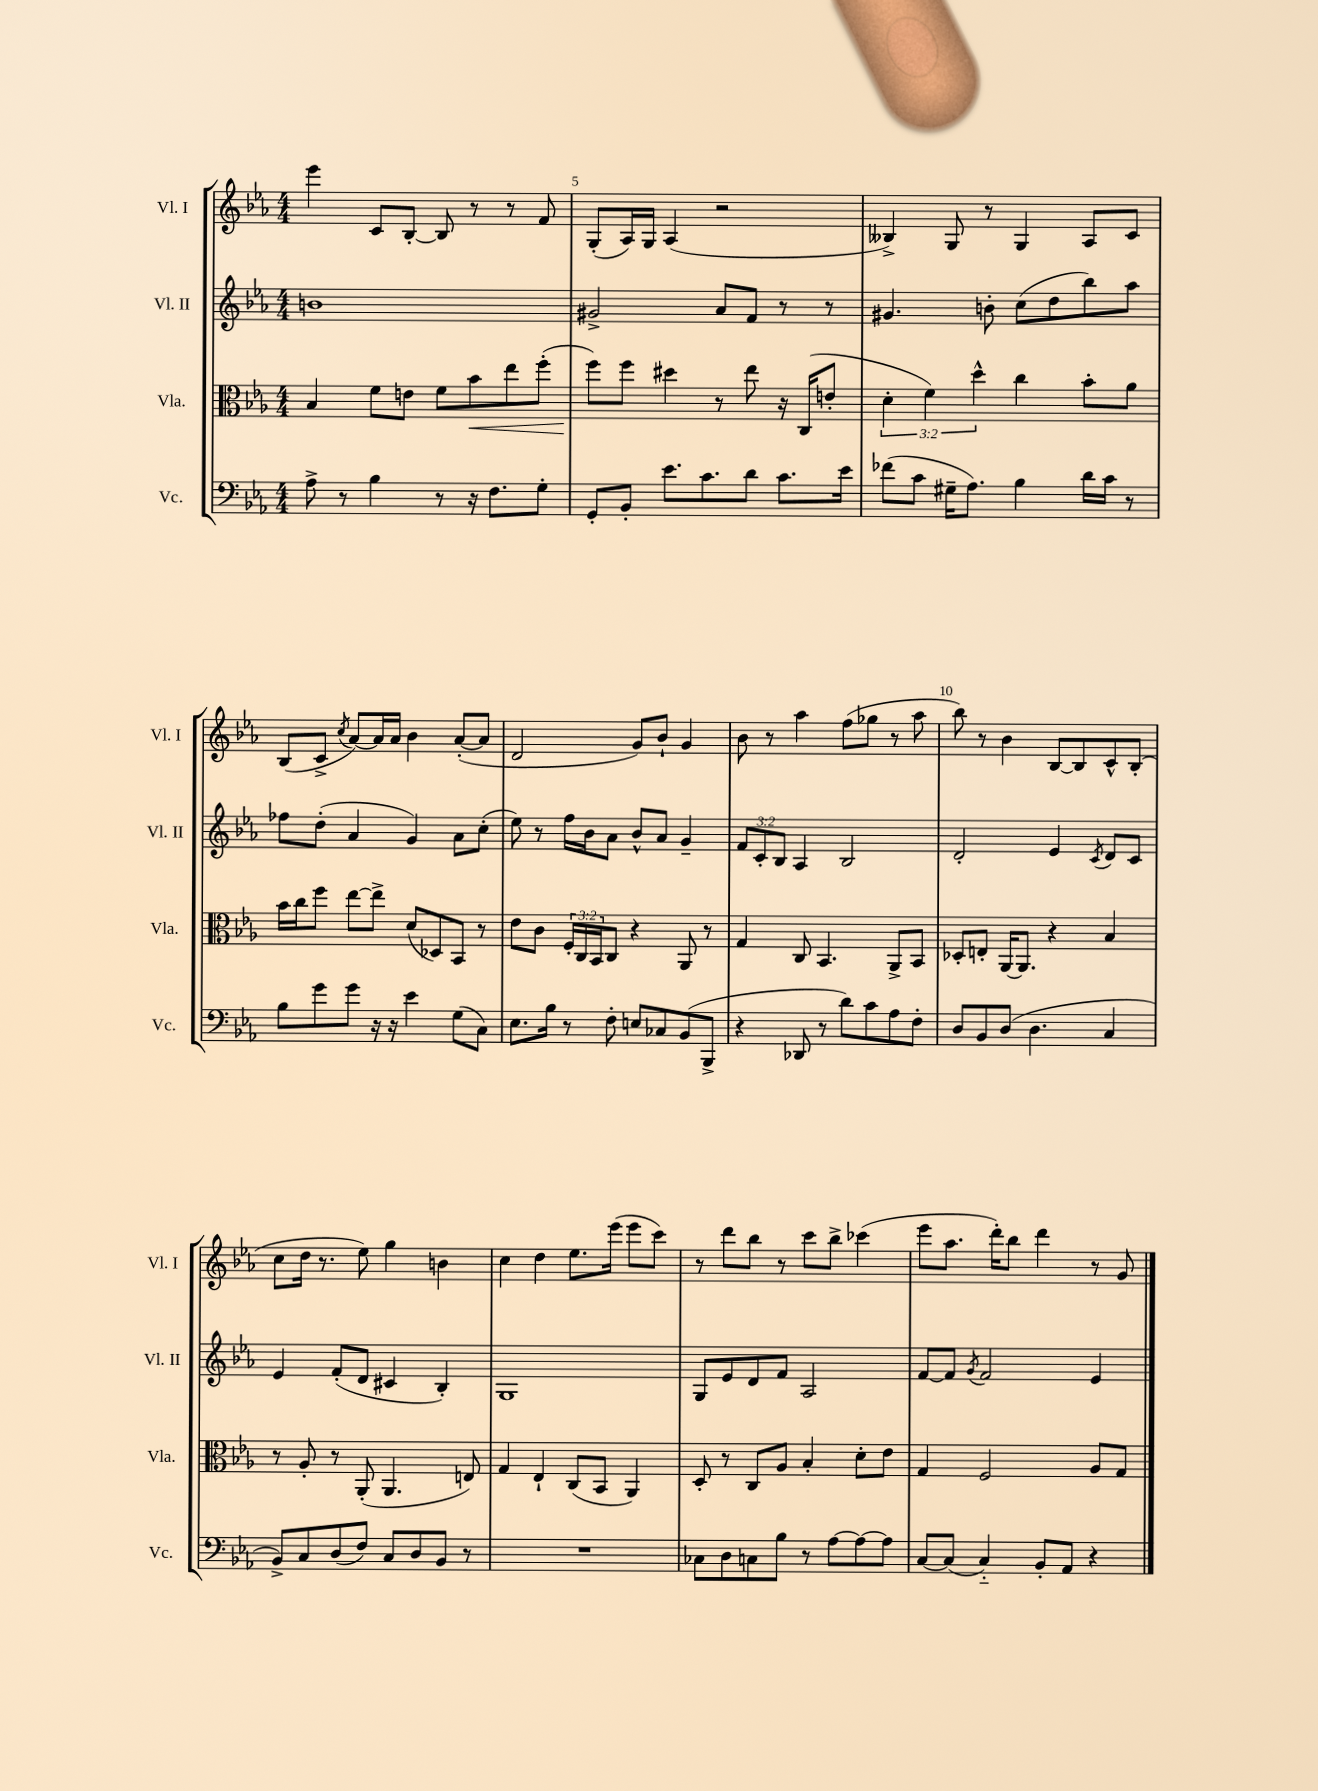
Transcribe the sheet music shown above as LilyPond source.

<<
\new StaffGroup <<
\new Staff = "s0" \with { instrumentName = "Vl. I" shortInstrumentName = "Vl. I" } {
    \clef treble \key ees \major \numericTimeSignature \time 4/4
    ees'''4 c'8 bes8~-. bes8 r8 r8 f'8 |
    g8-.( aes16) g16 aes4( r2 |
    beses4->) g8 r8 g4 aes8 c'8 |
    bes8( c'8-> \acciaccatura { c''8 } aes'8~) aes'16 aes'16 bes'4 aes'8~-.( aes'8 |
    d'2 g'8) bes'8-! g'4 |
    bes'8 r8 aes''4 f''8( ges''8 r8 aes''8 |
    bes''8) r8 bes'4 bes8~ bes8 c'8-^ bes8-.( |
    c''8 d''16 r8. ees''8) g''4 b'4 |
    c''4 d''4 ees''8. ees'''16( ees'''8 c'''8) |
    r8 d'''8 bes''8 r8 c'''8 bes''8-> ces'''4( |
    ees'''8 aes''8. d'''16-.) bes''8 d'''4 r8 g'8 \bar "|." |
}
\new Staff = "s1" \with { instrumentName = "Vl. II" shortInstrumentName = "Vl. II" } {
    \clef treble \key ees \major \numericTimeSignature \time 4/4 \override Staff.TupletNumber.text = #tuplet-number::calc-fraction-text
    b'1 |
    gis'2-> aes'8 f'8 r8 r8 |
    gis'4. b'8-. c''8( d''8 bes''8) aes''8 |
    fes''8 d''8-.( aes'4 g'4) aes'8 c''8-.( |
    ees''8) r8 f''16 bes'16 aes'8 bes'8-^ aes'8 g'4-- |
    \tuplet 3/2 { f'8 c'8-. bes8 } aes4 bes2 |
    d'2-. ees'4 \acciaccatura { c'8 } d'8 c'8 |
    ees'4 f'8-.( d'8 cis'4 bes4-.) |
    g1 |
    g8 ees'8 d'8 f'8 aes2 |
    f'8~ f'8 \acciaccatura { g'8 } f'2 ees'4 \bar "|." |
}
\new Staff = "s2" \with { instrumentName = "Vla." shortInstrumentName = "Vla." } {
    \clef alto \key ees \major \numericTimeSignature \time 4/4 \override Staff.TupletNumber.text = #tuplet-number::calc-fraction-text
    bes4 f'8 e'8 f'8 bes'8\< ees''8 f''8-.( |
    f''8\!) f''8 dis''4 r8 ees''8 r16 c16( e'8-. |
    \tuplet 3/2 { d'4-. f'4) d''4-^ } c''4 bes'8-. aes'8 |
    bes'16 c''16 f''8 ees''8~ ees''8-> d'8( des8) bes,8 r8 |
    ees'8 c'8 \tuplet 3/2 { f16-. c16 bes,16 } c8 r4 aes,8 r8 |
    g4 c8 bes,4. aes,8-> bes,8 |
    des8-. e8-. aes,16~ aes,8. r4 bes4 |
    r8 aes8-. r8 aes,8-.( aes,4. e8) |
    g4 ees4-! c8( bes,8 aes,4) |
    d8-. r8 c8 aes8 bes4-. d'8-. ees'8 |
    g4 f2 aes8 g8 \bar "|." |
}
\new Staff = "s3" \with { instrumentName = "Vc." shortInstrumentName = "Vc." } {
    \clef bass \key ees \major \numericTimeSignature \time 4/4
    aes8-> r8 bes4 r8 r16 f8. g8-. |
    g,8-. bes,8-. ees'8. c'8. d'8 c'8. ees'16 |
    fes'8( c'8 gis16-- aes8.) bes4 d'16 c'16 r8 |
    bes8 g'8 g'8 r16 r16 ees'4 g8( c8) |
    ees8. bes16 r8 f8-. e8 ces8 bes,8( bes,,8-> |
    r4 des,8 r8 d'8) c'8 aes8 f8-. |
    d8 bes,8 d8( d4. c4 |
    bes,8->) c8 d8( f8) c8 d8 bes,8 r8 |
    R1 |
    ces8 d8 c8 bes8 r8 aes8~ aes8~ aes8 |
    c8~ c8( c4-_) bes,8-. aes,8 r4 \bar "|." |
}
>>
>>
\layout { \context { \Score currentBarNumber = #4 \override BarNumber.break-visibility = ##(#f #t #t) barNumberVisibility = #(every-nth-bar-number-visible 5) } }
